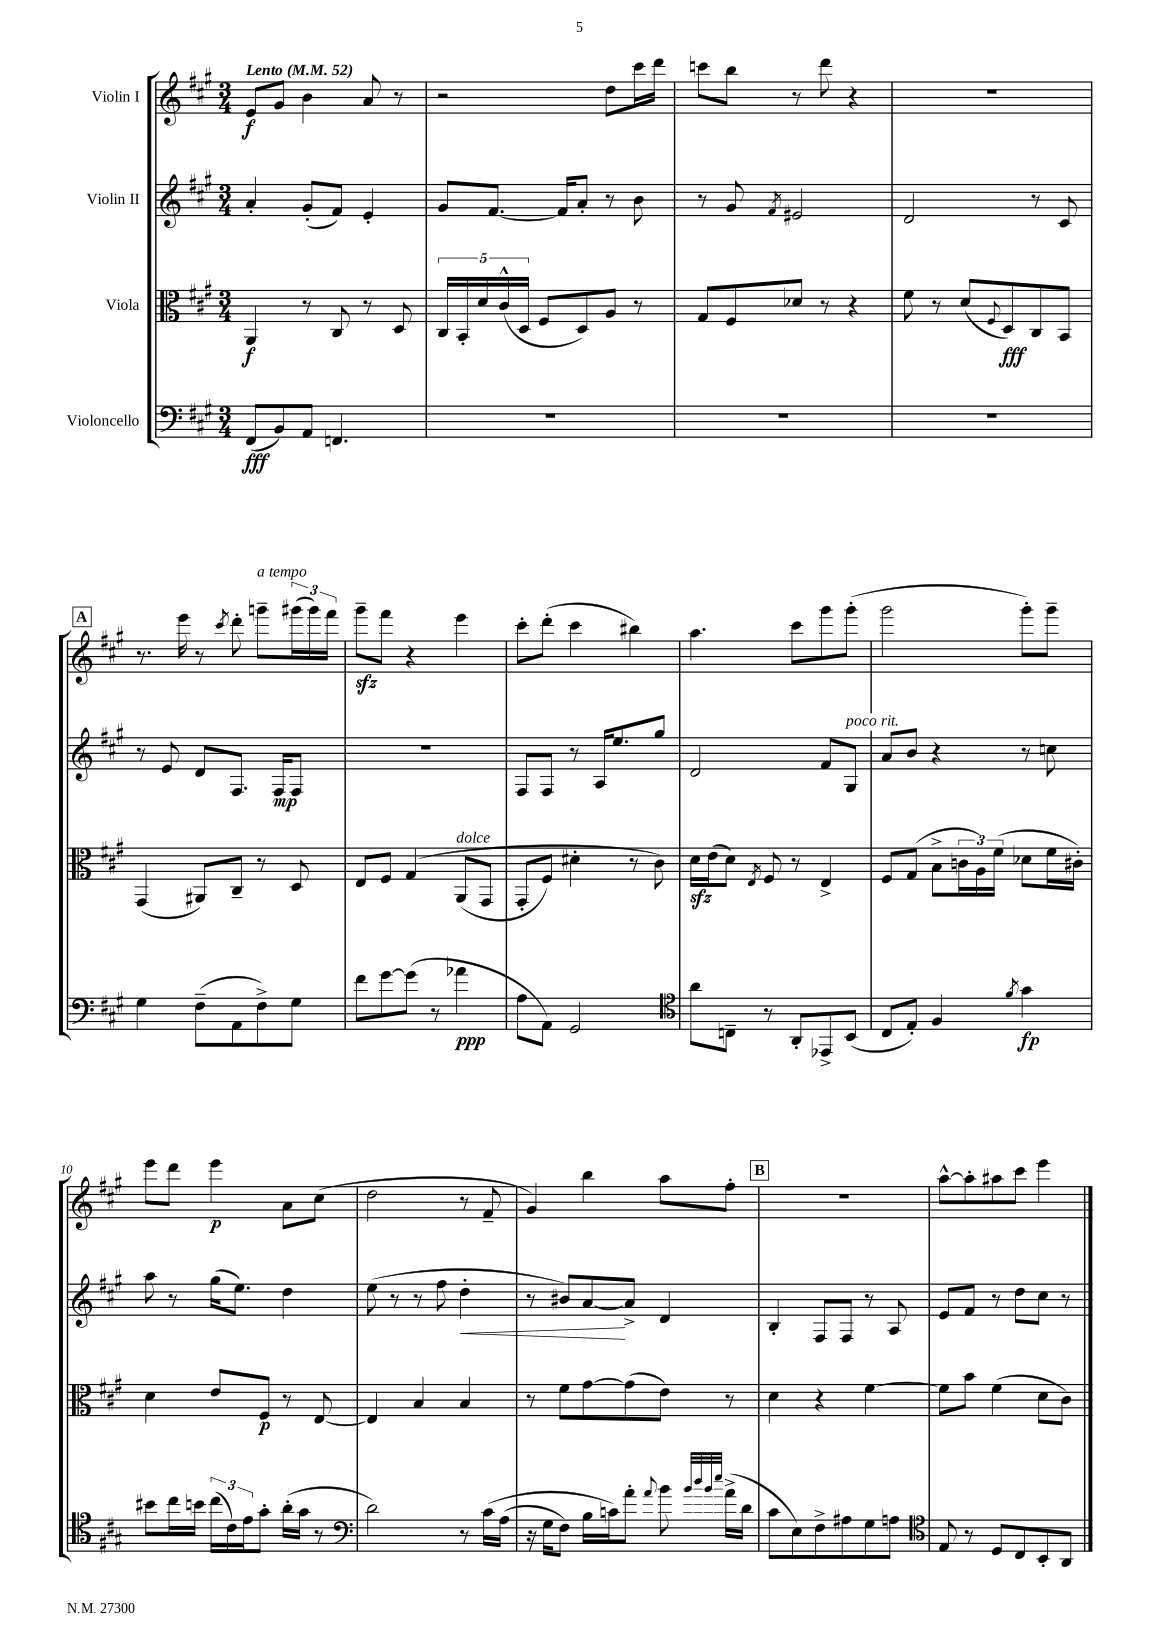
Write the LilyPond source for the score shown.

<<
\new StaffGroup <<
\new Staff = "s0" \with { instrumentName = "Violin I" } {
    \clef treble \key a \major \numericTimeSignature \time 3/4 \tempo "Lento" 4 = 52
    e'8\f gis'8 b'4 a'8 r8 |
    r2 d''8 cis'''16 d'''16 |
    c'''8 b''8 r8 d'''8 r4 |
    R2. |
    \mark \markup { \box "A" } r8. e'''16 r8 \acciaccatura { cis'''8 } d'''8-. g'''8--^\markup { \italic "a tempo" } \tuplet 3/2 { gis'''16( gis'''16) fis'''16 } |
    gis'''8--\sfz fis'''8 r4 e'''4 |
    cis'''8-. d'''8-.( cis'''4 bis''4) |
    a''4. cis'''8 gis'''8 gis'''8-.( |
    gis'''2 gis'''8-.) gis'''8-- |
    e'''8 d'''8 e'''4\p a'8 cis''8( |
    d''2 r8 fis'8-- |
    gis'4) b''4 a''8 fis''8-. |
    \mark \markup { \box "B" } R2. |
    a''8~-^ a''8-. ais''8 cis'''8 e'''4 \bar "|." |
}
\new Staff = "s1" \with { instrumentName = "Violin II" } {
    \clef treble \key a \major \numericTimeSignature \time 3/4
    a'4-. gis'8-.( fis'8) e'4-. |
    gis'8 fis'8.~ fis'16 a'8-. r8 b'8 |
    r8 gis'8 \acciaccatura { fis'8 } eis'2 |
    d'2 r8 cis'8 |
    \mark \markup { \box "A" } r8 e'8 d'8 fis8. fis16\mp fis8 |
    R2. |
    fis8 fis8 r8 a16 e''8. gis''8 |
    d'2 fis'8 gis8^\markup { \italic "poco rit." } |
    a'8 b'8 r4 r8 c''8 |
    a''8 r8 gis''16( e''8.) d''4 |
    e''8( r8 r8 fis''8 d''4-.\< |
    r8 bis'8) a'8~\! a'8-> d'4 |
    \mark \markup { \box "B" } b4-. fis8 fis8 r8 a8 |
    e'8 fis'8 r8 d''8 cis''8 r8 \bar "|." |
}
\new Staff = "s2" \with { instrumentName = "Viola" } {
    \clef alto \key a \major \numericTimeSignature \time 3/4
    a,4\f r8 cis8 r8 d8 |
    \tuplet 5/4 { cis16 b,16-. d'16 cis'16-^( d16 } fis8 d8) a8 r8 |
    gis8 fis8 des'8 r8 r4 |
    fis'8 r8 d'8( \appoggiatura { fis8 } d8\fff) cis8 b,8 |
    \mark \markup { \box "A" } gis,4( ais,8) cis8-- r8 d8 |
    e8 fis8 gis4\( a,8^\markup { \italic "dolce" }( gis,8 |
    gis,8-. fis8) dis'4-. r8 cis'8\) |
    d'16\sfz e'16( d'8) \acciaccatura { e8 } fis8 r8 e4-> |
    fis8 gis8( b8-> \tuplet 3/2 { c'16 a16) fis'16( } des'8 fis'16 cis'16-.) |
    d'4 e'8 fis8\p r8 e8~ |
    e4 b4 b4 |
    r8 fis'8 gis'8~ gis'8( e'8) r8 |
    \mark \markup { \box "B" } d'4 r4 fis'4~ |
    fis'8 b'8 fis'4( d'8 cis'8) \bar "|." |
}
\new Staff = "s3" \with { instrumentName = "Violoncello" } {
    \clef bass \key a \major \numericTimeSignature \time 3/4
    fis,8\fff( b,8) a,8 f,4. |
    R2. |
    R2. |
    R2. |
    \mark \markup { \box "A" } gis4 fis8--( a,8 fis8->) gis8 |
    fis'8 gis'8~ gis'8( r8 aes'4\ppp |
    a8 a,8) gis,2 |
    \clef tenor a'8 c8-- r8 a,8-. ees,8-> b,8( |
    cis8 e8-.) fis4 \acciaccatura { fis'8 } gis'4\fp |
    bis'8 cis''16 b'16 \tuplet 3/2 { cis''16( cis'16) e'16 } gis'8-. a'16-.( gis'16 r8 |
    \clef bass d'2) r8 cis'16\( a16( |
    r16 gis16 fis8) b16 c'16\) a'8-. \appoggiatura { a'8 } b'8 \grace { b'32 d''32 b'32 e''32 } a'16->( d'16 |
    \mark \markup { \box "B" } cis'8 e8) fis8-> ais8 gis8 a8 |
    \clef tenor e8 r8 d8 cis8 b,8-. a,8 \bar "|." |
}
>>
>>
